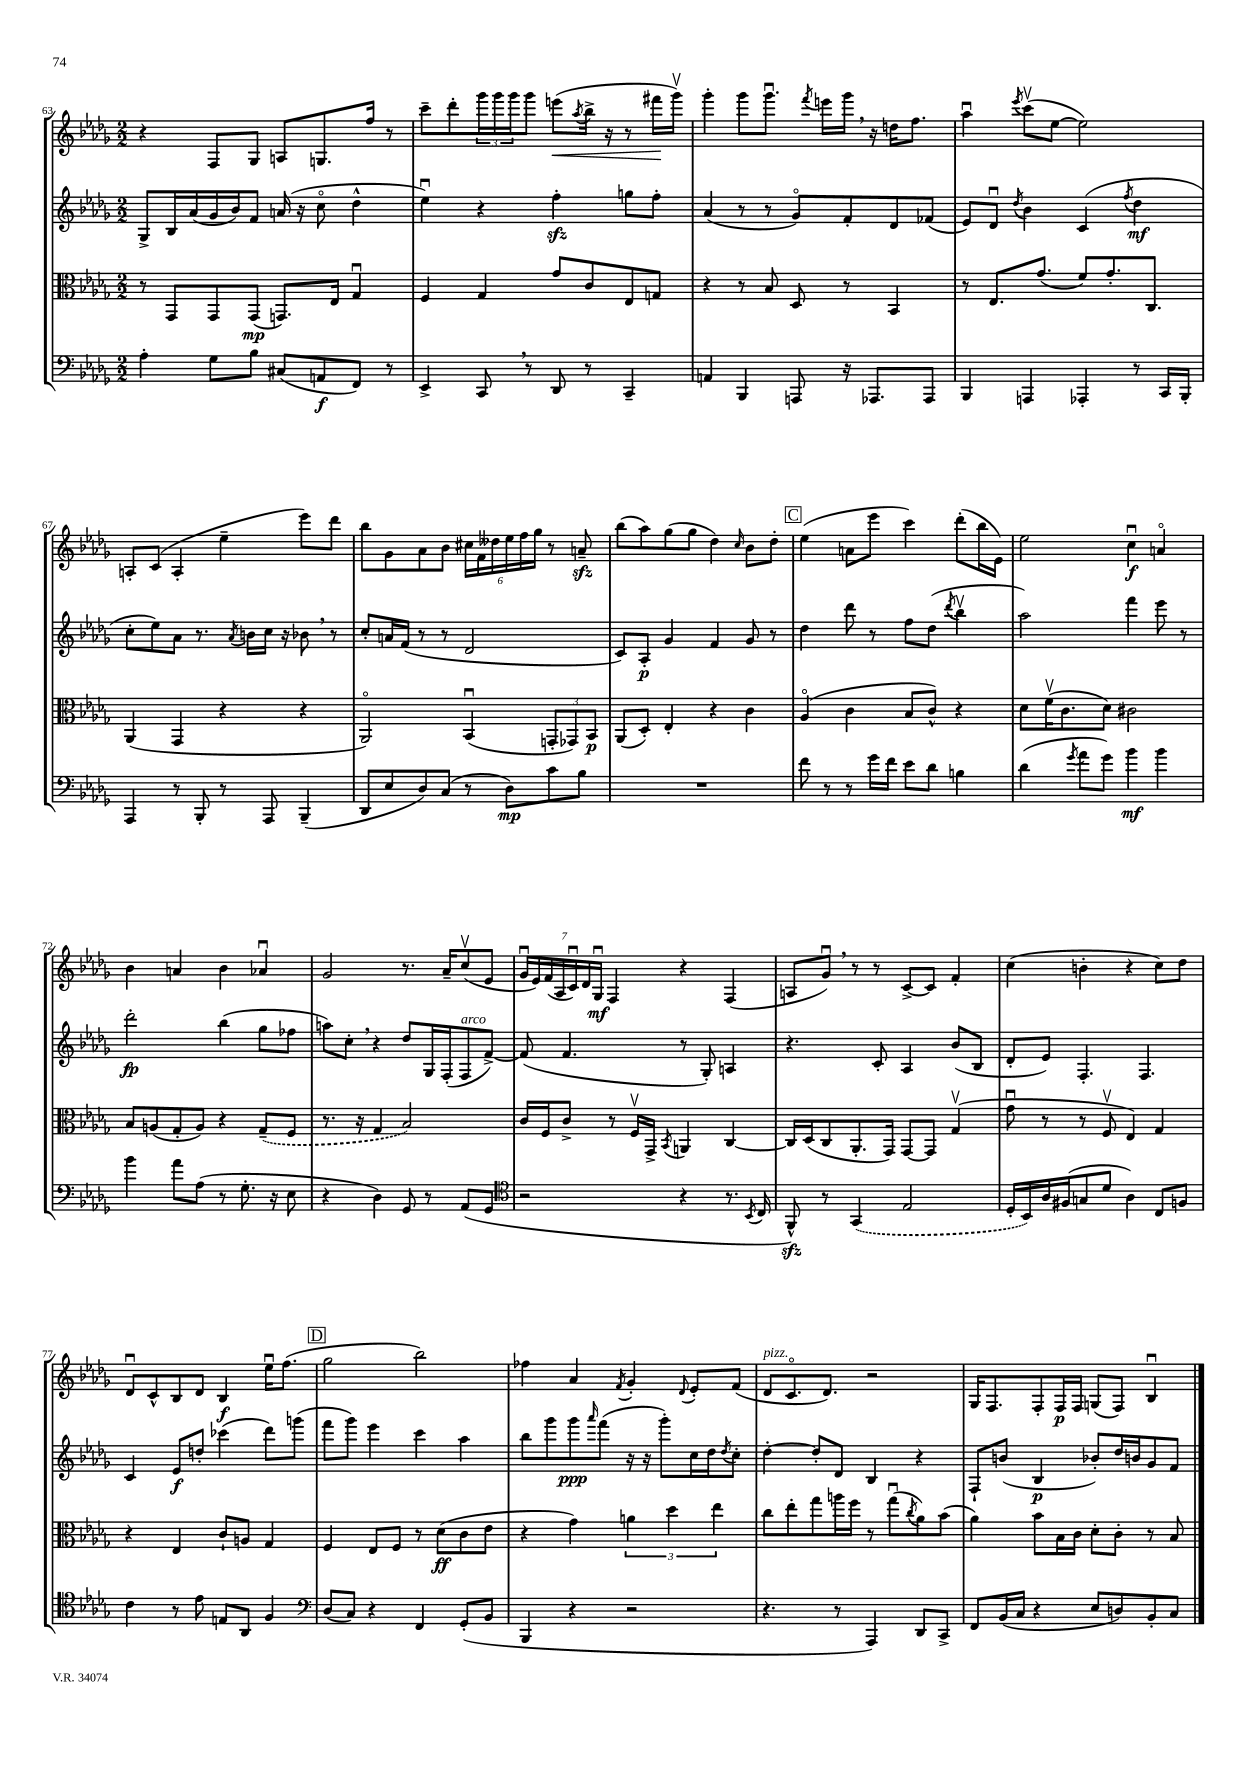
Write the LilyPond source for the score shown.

<<
\new StaffGroup <<
\new Staff = "s0" {
    \clef treble \key des \major \numericTimeSignature \time 2/2
    r4 f8 ges8 a8 g8. f''16 r8 |
    c'''8-- des'''8-. \tuplet 3/2 { ges'''16 ges'''16 ges'''16 } ges'''8 e'''8\<( \acciaccatura { aes''8 } bes''16-> r16 r8 fis'''16\! ges'''16\upbow) |
    ges'''4-. ges'''8 ges'''8.\downbow \acciaccatura { f'''8 } e'''16 ges'''16 \breathe r16 d''16 f''8. |
    aes''4\downbow \acciaccatura { ees'''8 } c'''8\upbow( ees''8~ ees''2) |
    a8-. c'8( a4-. ees''4-- ees'''8) des'''8 |
    bes''8 ges'8 aes'8 bes'8 \tuplet 6/4 { cis''16 f'16 deses''16 ees''16 f''16 ges''16 } r8 a'8--\sfz |
    bes''8( aes''8) ges''8( ges''8 des''4) \grace { c''16 } bes'8 des''8-. |
    \mark \markup { \box "C" } ees''4( a'8 ees'''8 c'''4) des'''8-.( bes''16 ees'16) |
    ees''2 c''4\downbow\f a'4\flageolet |
    bes'4 a'4 bes'4 aes'4\downbow |
    ges'2 r8. aes'16-- c''8\upbow( ees'8 |
    \tuplet 7/4 { ges'16\downbow ees'16) f'16( aes16 c'16\downbow) des'16 ges16\downbow\mf } f4 r4 f4( |
    a8 ges'8\downbow) \breathe r8 r8 c'8~-> c'8 f'4-. |
    c''4( b'4-. r4 c''8) des''8 |
    des'8\downbow c'8-^ bes8 des'8 bes4\f ees''16\downbow f''8.( |
    \mark \markup { \box "D" } ges''2 bes''2) |
    fes''4 aes'4 \acciaccatura { f'8 } ges'4-. \appoggiatura { des'8 } ees'8-. f'8( |
    des'8^\markup { \italic "pizz." } c'8.\flageolet des'8.) r2 |
    ges16 f8. f8-. f16\p f16 g8( f8) bes4\downbow \bar "|." |
}
\new Staff = "s1" {
    \clef treble \key des \major \numericTimeSignature \time 2/2
    ges8-> bes16 aes'16( ges'16 bes'16) f'8 a'16( r16 c''8\flageolet des''4-^ |
    ees''4\downbow) r4 f''4-.\sfz g''8 f''8-. |
    aes'4( r8 r8 ges'8\flageolet) f'8-. des'8 fes'8( |
    ees'8) des'8\downbow \acciaccatura { des''8 } bes'4 c'4( \acciaccatura { f''8 } des''4\mf |
    c''8-. ees''8) aes'8 r8. \acciaccatura { aes'8 } b'16 c''16 r16 bes'8 \breathe r8 |
    c''8-. a'16 f'16( r8 r8 des'2 |
    c'8) aes8-.\p ges'4 f'4 ges'8 r8 |
    \mark \markup { \box "C" } des''4 des'''8 r8 f''8 des''8( \acciaccatura { des'''8 } bes''4\upbow |
    aes''2) f'''4 ees'''8 r8 |
    des'''2-.\fp bes''4( ges''8 fes''8 |
    a''8) c''8-. \breathe r4 des''8 ges16 f16-.( f8^\markup { \italic "arco" } f'8~->) |
    f'8( f'4. r8 ges8-.) a4 |
    r4. c'8-. aes4 bes'8( bes8 |
    des'8-. ees'8) f4.-. f4. |
    c'4 ees'8\f d''8-. ces'''4( des'''8) g'''8( |
    \mark \markup { \box "D" } f'''8 ges'''8) ees'''4 c'''4 aes''4 |
    bes''8 ges'''8 ges'''8\ppp \grace { aes'''16 } f'''8( r16 r16 ges'''8-.) c''16 des''16 \acciaccatura { des''8 } c''8-. |
    des''4~-. des''8-. des'8 bes4 r4 |
    f8-! b'8( bes4\p bes'8-.) des''16 b'16 ges'8 f'8 \bar "|." |
}
\new Staff = "s2" {
    \clef alto \key des \major \numericTimeSignature \time 2/2
    r8 ges,8 ges,8 ges,8\mp( g,8.) ees16 ges4\downbow |
    f4 ges4 ges'8 c'8 ees8 g8 |
    r4 r8 bes8 des8 r8 bes,4 |
    r8 ees8. ges'8.( f'8) ges'8.-. c8. |
    aes,4( ges,4 r4 r4 |
    aes,2\flageolet) bes,4\downbow( \tuplet 3/2 { g,8-. ges,8) bes,8\p } |
    aes,8( des8-.) ees4-. r4 c'4 |
    \mark \markup { \box "C" } aes4\flageolet( c'4 bes8 c'8-^) r4 |
    des'8 f'16\upbow( c'8. des'8) cis'2 |
    bes8 a8( ges8-. a8) r4 \once \slurDashed ges8--( f8 |
    r8. r16 ges4 bes2) |
    c'16 f16 c'8-> r8 f16\upbow ges,16-> \acciaccatura { bes,8 } a,4 c4~ |
    c16 des16( c8 aes,8.-. ges,16) ges,8~ ges,8 ges4\upbow( |
    ges'8\downbow r8 r8 f8\upbow ees4) ges4 |
    r4 ees4 c'8-! a8 ges4 |
    \mark \markup { \box "D" } f4 ees8 f8 r8 des'8\ff( c'8 ees'8 |
    r4 ges'4) \tuplet 3/2 { a'4 des''4 ees''4 } |
    c''8 ees''8-. ges''8 a''16 f''16 r8 ges''8\downbow( \acciaccatura { c''8 } aes'8) bes'8( |
    aes'4) bes'8 bes16 c'16 des'8-. c'8-. r8 bes8 \bar "|." |
}
\new Staff = "s3" {
    \clef bass \key des \major \numericTimeSignature \time 2/2
    aes4-. ges8 bes8 cis8( a,8\f f,8) r8 |
    ees,4-> c,8 \breathe r8 des,8 r8 c,4-- |
    a,4 bes,,4 a,,8 r16 aes,,8. aes,,8 |
    bes,,4 a,,4 aes,,4-. r8 c,16 bes,,16-. |
    aes,,4 r8 bes,,8-. r8 aes,,8 bes,,4--( |
    des,8 ees8 des8) c8( r8 des8\mp) c'8 bes8 |
    R1 |
    \mark \markup { \box "C" } f'8 r8 r8 ges'16 f'16 ees'8 des'8 b4 |
    des'4( \acciaccatura { ges'8 } aes'8 ges'8) bes'4\mf bes'4 |
    bes'4 aes'8 aes8( r8 ges8.-. r16 ees8 |
    r4 des4) ges,8 r8 aes,8( ges,8 |
    \clef tenor r2 r4 r8. \acciaccatura { bes,8 } c16 |
    f,8-^\sfz) r8 \once \slurDashed ges,4( ees2 |
    des16-. bes,16) aes16 fis16( g8 des'8 aes4) c8 f8 |
    c'4 r8 ees'8 e8 aes,8 f4 |
    \mark \markup { \box "D" } \clef bass des8( c8) r4 f,4 ges,8-.( bes,8 |
    bes,,4 r4 r2 |
    r4. r8 aes,,4) des,8 c,8-> |
    f,8 bes,16( c16 r4 ees8 d8) bes,8-. c8 \bar "|." |
}
>>
>>
\layout { \context { \Score currentBarNumber = #63 } }
